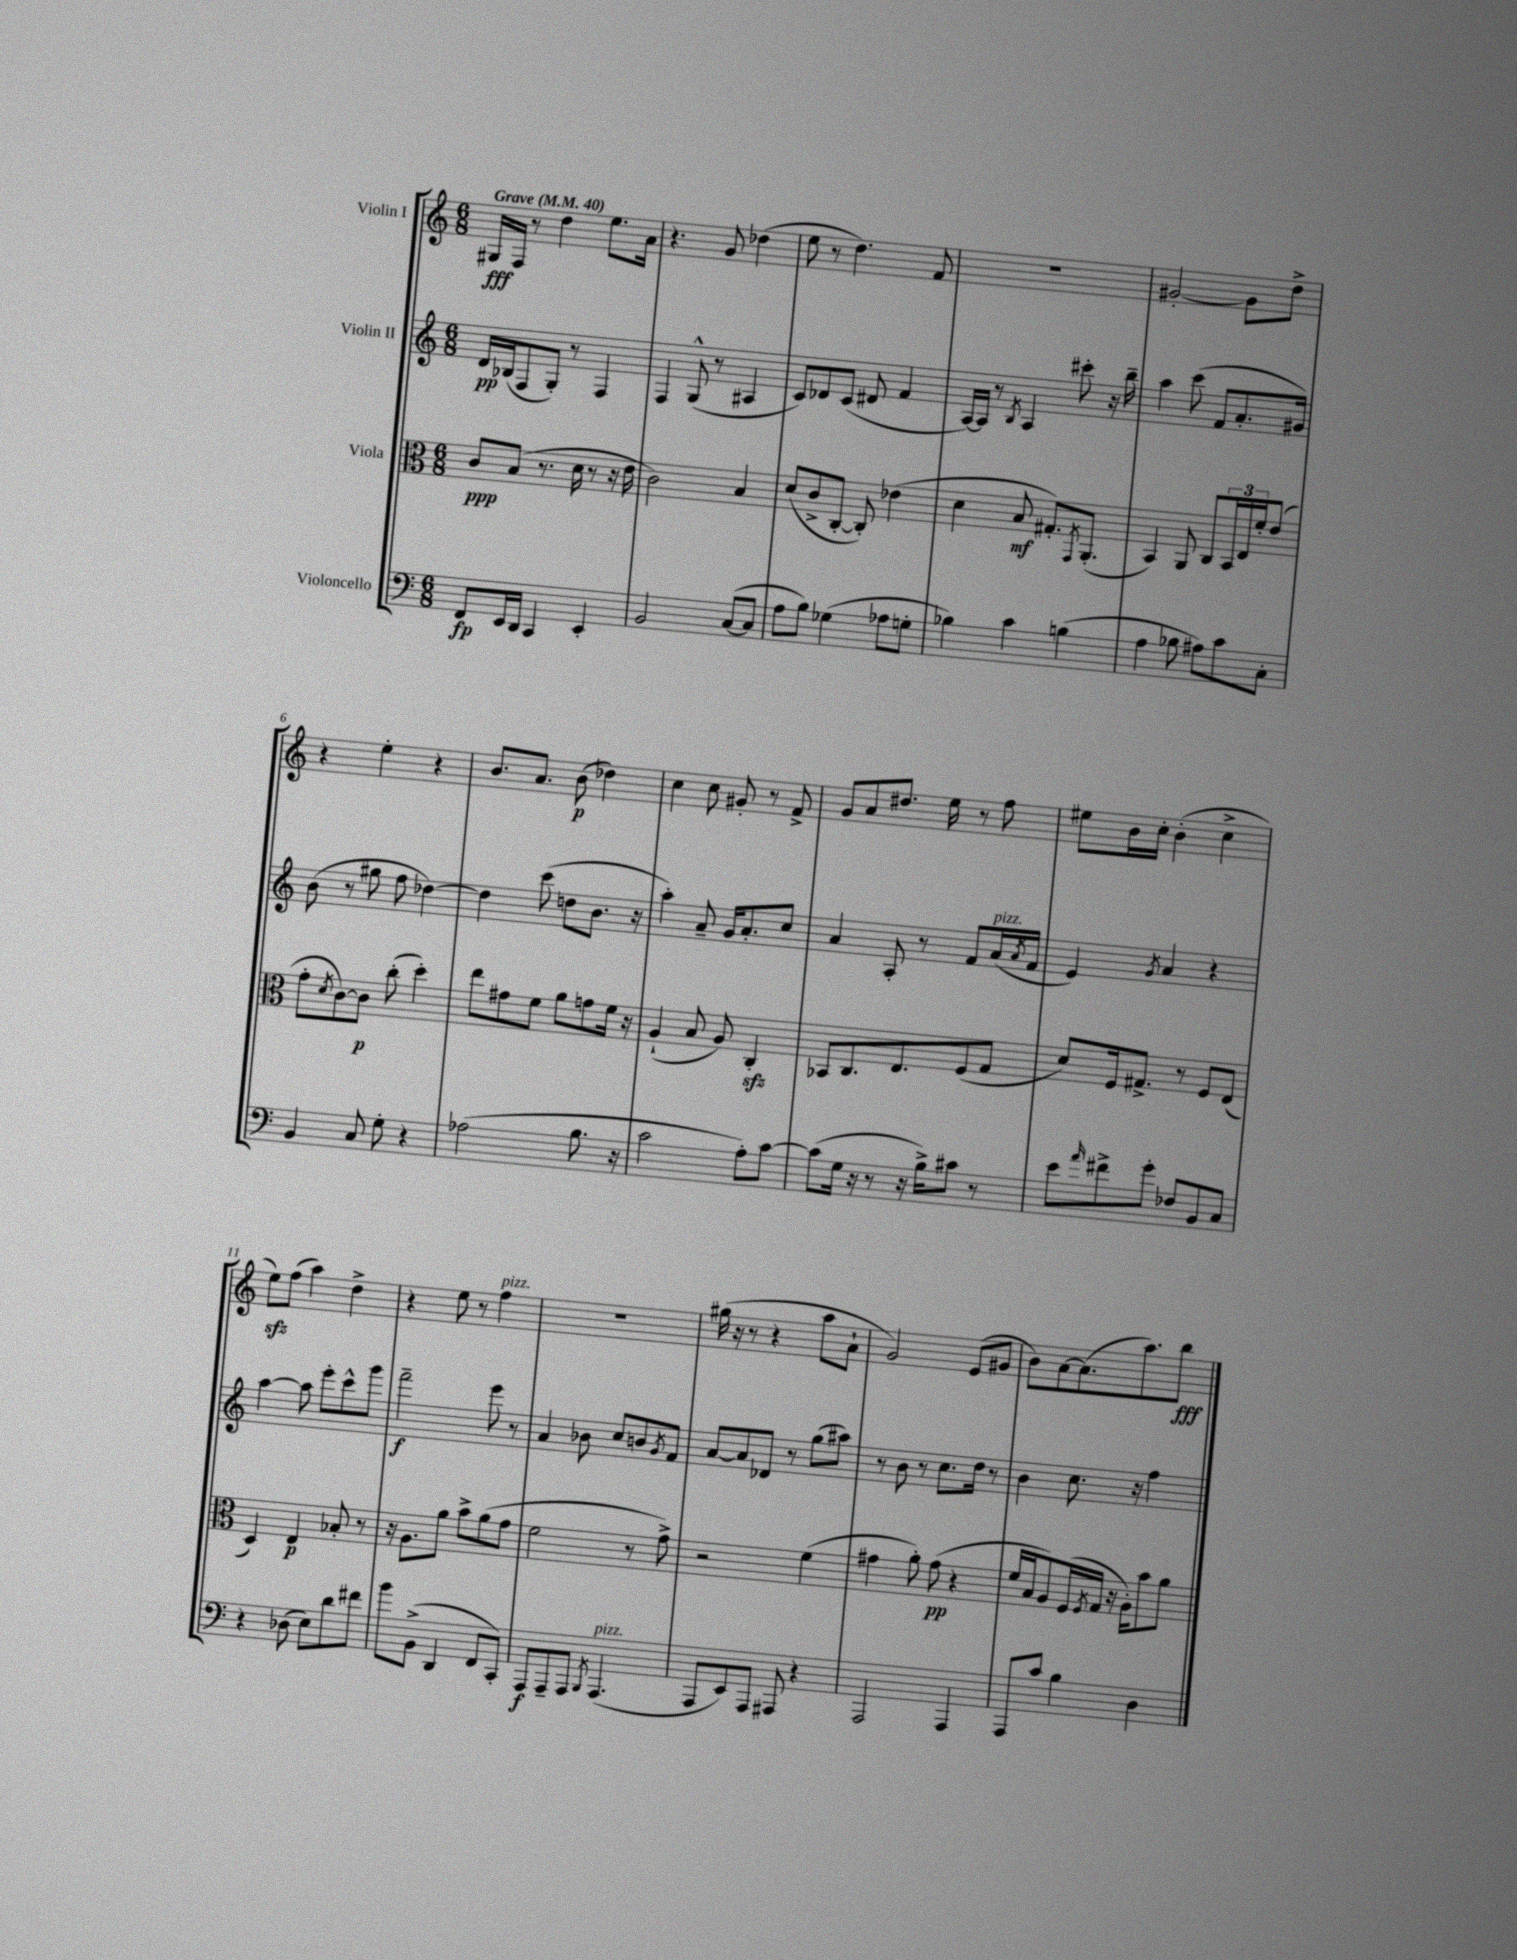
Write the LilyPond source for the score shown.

<<
\new StaffGroup <<
\new Staff = "s0" \with { instrumentName = "Violin I" } {
    \clef treble \key c \major \numericTimeSignature \time 6/8 \tempo "Grave" 4 = 40
    gis16\fff f16 r8 d''4 e''8. a'16 |
    r4. g'8 des''4( |
    e''8 r8 d''4.) f'8 |
    R2. |
    gis'2~-. gis'8 d''8-> |
    r4 e''4-. r4 |
    b'8. a'8. b'8\p( des''4) |
    c''4 c''8 gis'8-. r8 f'8-> |
    g'8 a'8 dis''8. e''16 r8 f''8 |
    eis''8 b'16 c''16-. b'4-.( c''4-> |
    e''8\sfz) f''8( a''4) d''4-> |
    r4 e''8 r8 f''4^\markup { \italic "pizz." } |
    R2. |
    gis''16( r16 r8 r4 a''8 a'8-! |
    g'2) e'8( gis'8 |
    b'8) a'8~ a'8.( a''8.) b''8\fff \bar "|." |
}
\new Staff = "s1" \with { instrumentName = "Violin II" } {
    \clef treble \key c \major \numericTimeSignature \time 6/8
    d'16\pp bes16( f8 g8-.) r8 f4 |
    f4 g8-^( r8 ais4 |
    c'8) des'8 c'8( dis'8 f'4 |
    a16~) a16 r8 \acciaccatura { b8 } a4 cis'''8-. r16 b''16-- |
    a''4 c'''8( f'8 a'8.-. gis'16) |
    b'8( r8 gis''8 f''8 des''4~) |
    des''4 c'''8( d''8 b'8. r16 |
    a''4-.) a'8-- g'16 a'8.-. c''8 |
    a'4 a8-. r8 f'8 a'16^\markup { \italic "pizz." }( \acciaccatura { a'8 } f'16 |
    e'4) \acciaccatura { g'8 } a'4 r4 |
    a''4~ a''8 e'''8-. c'''8-^ g'''8 |
    f'''2--\f e'''8 r8 |
    a'4 bes'8 c''8 b'8 \acciaccatura { g'8 } f'8 |
    a'8~ a'8 des'8 r8 g''8( ais''8) |
    r8 b'8 r8 c''8. d''16 r8 |
    b'4 c''8. r16 f''4 \bar "|." |
}
\new Staff = "s2" \with { instrumentName = "Viola" } {
    \clef alto \key c \major \numericTimeSignature \time 6/8
    c'8\ppp b8( r8. d'16 r8 r16 e'16 |
    c'2) b4 |
    d'8( c'8-> c8~-. c8-.) ees'4( |
    d'4 b8\mf gis8.-.) \acciaccatura { g,8 } a,8.-.( |
    b,4) a,8 c8 \tuplet 3/2 { b,16 e16 f'16-. } e'8( |
    g'8-. \acciaccatura { d'8 } c'8~) c'8\p c''8-.( d''4-.) |
    e''8 gis'8 f'8 a'8 g'8 f'16 r16 |
    a4-!( b8 a8) c4-.\sfz |
    bes,8 c8. e8. f8( g8 |
    d'8) f16 gis8.-> r8 f8 e8( |
    d4) e4\p bes8-. r8 |
    r16 a8. a'8 b'8-> a'8( g'8 |
    f'2 r8 g'8->) |
    r2 f'4( |
    gis'4 a'8-.) gis'8\pp( r4 |
    f'16 b16 a8) f16( \acciaccatura { f8 } g16 r16 a16-.) b'8 a'8 \bar "|." |
}
\new Staff = "s3" \with { instrumentName = "Violoncello" } {
    \clef bass \key c \major \numericTimeSignature \time 6/8
    f,8\fp e,16 d,16 c,4 e,4-. |
    b,2 c8~( c8 |
    a8 b8) ges4( aes8 g8-. |
    bes4) c'4 b4( |
    a4 bes8 ais8) c'8 c8-. |
    b,4 c8 g8-. r4 |
    aes2( b8. r16 |
    c'2 a8-.) c'8~ |
    c'8( g16 r16 r8 r16 b16->) cis'8 r8 |
    e'8 \grace { a'16 } fis'8-> g'8-. fes8 b,8 c8 |
    r4 des8( e8) d'8 fis'8 |
    b'8 b,8->( d,4 f,8 c,8-.) |
    a,,8\f a,,8-- a,,8 \acciaccatura { b,,8 } a,,4.^\markup { \italic "pizz." }( |
    a,,8 e,8) a,,8 ais,,8 r4 |
    a,,2 a,,4 |
    a,,8 c'8 b4 d4 \bar "|." |
}
>>
>>
